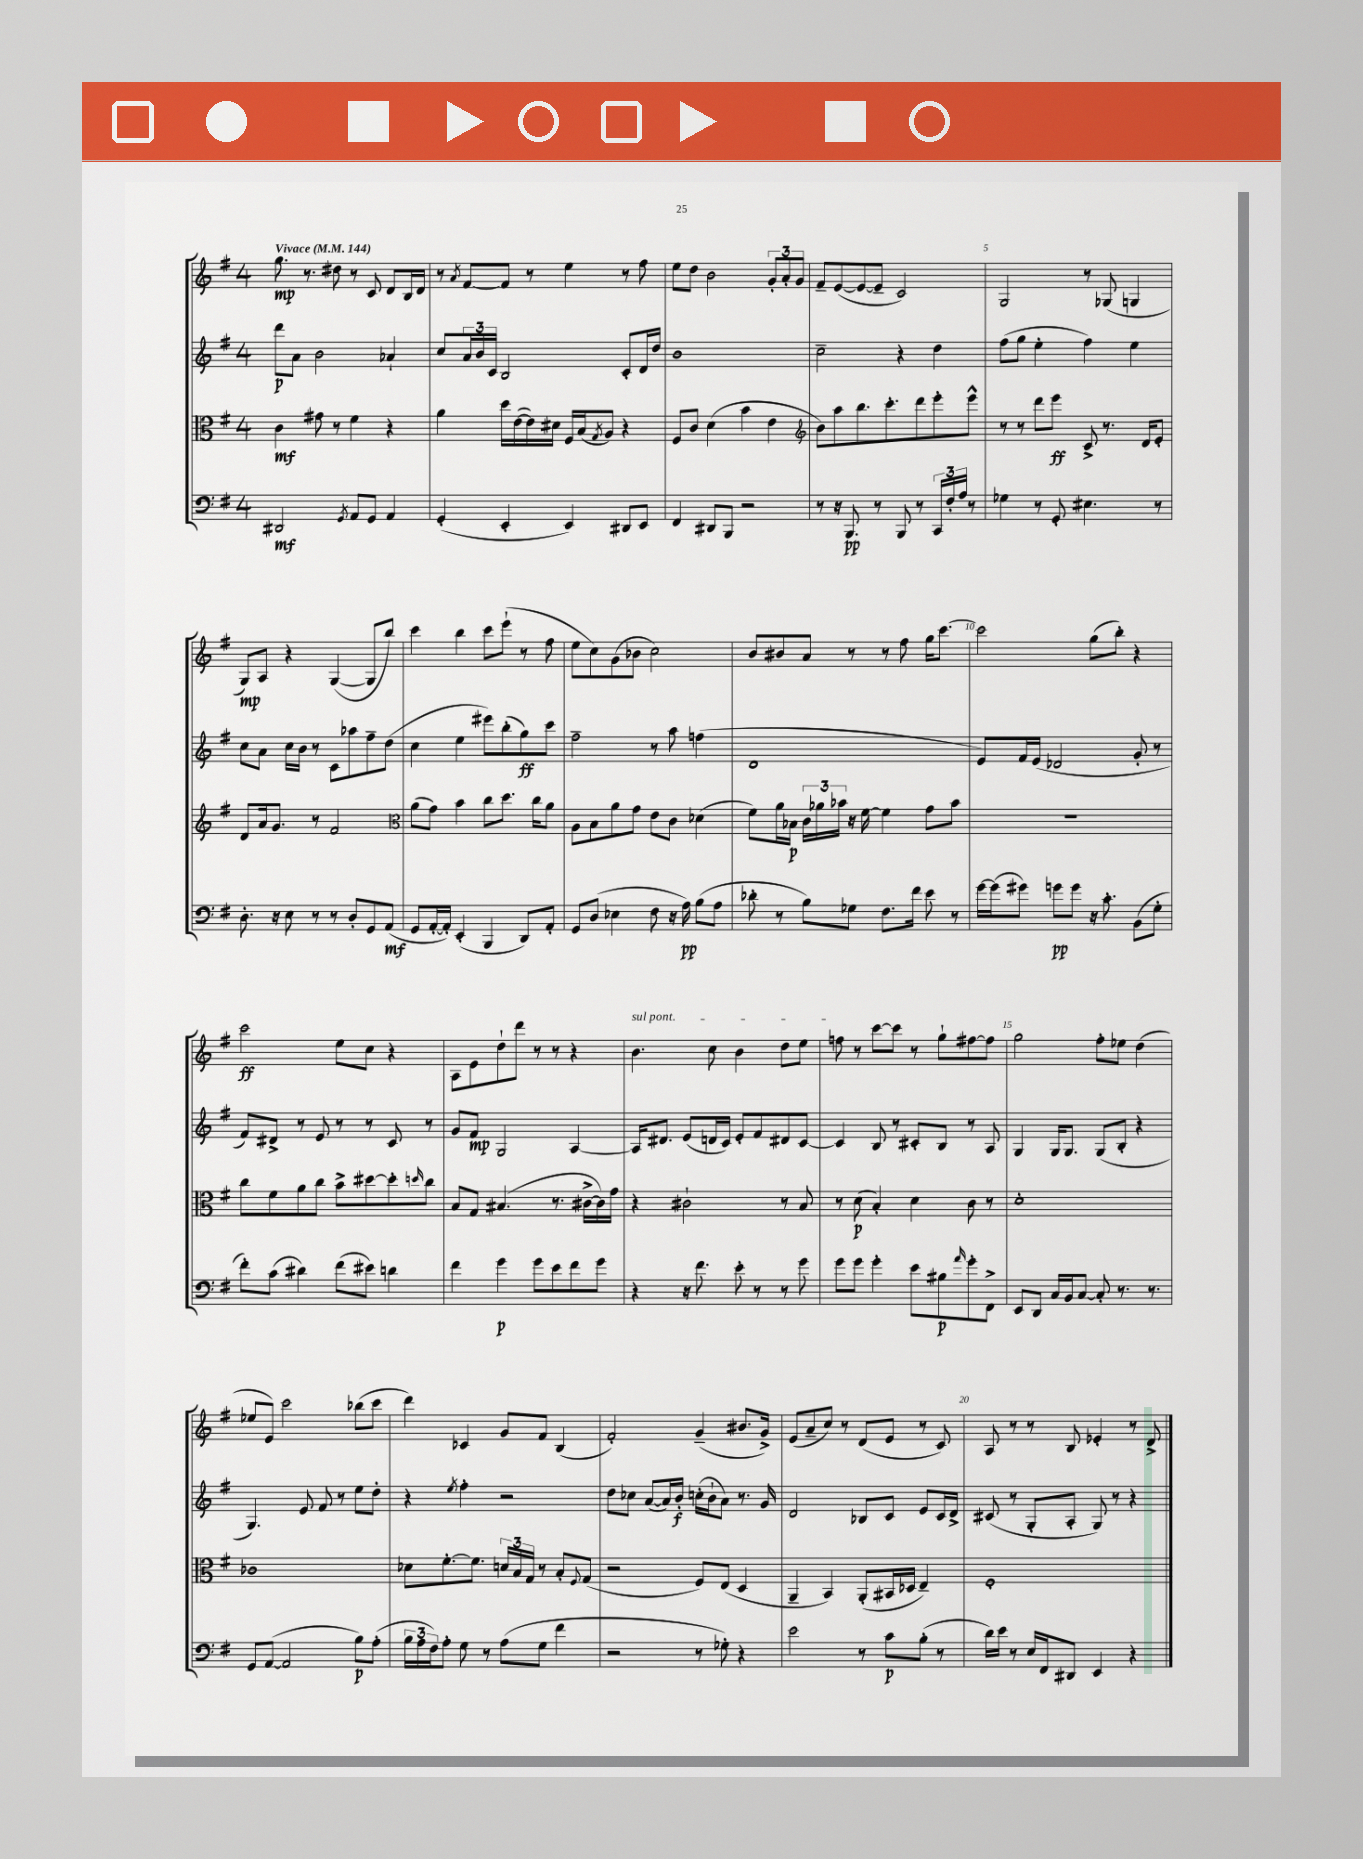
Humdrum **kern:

**kern	**kern	**kern	**kern
*staff4	*staff3	*staff2	*staff1
*clefF4	*clefC3	*clefG2	*clefG2
*k[f#]	*k[f#]	*k[f#]	*k[f#]
*M4/4	*M4/4	*M4/4	*M4/4
*MM144	*MM144	*MM144	*MM144
2DD#/	4c\	8ddd\L	8.gg\
.	.	8a\J	.
.	.	.	8.r
.	8g#\	2b\	.
.	8r	.	8dd#\
8qGG/	.	.	.
8AA/L	4f#\	.	8r
8GG/J	.	.	8c/
4AA/	4r	4a-`/	8d/L
.	.	.	16B/L
.	.	.	16d/JJ
=	=	=	=
(4GG'/	4a\	8cc/L	8r
.	.	.	8qa/
.	.	24a/L	[8f#/L
.	.	24b/	.
.	.	24c/JJ	.
4EE'/	16dd\LL	2B/	8f#/]J
.	([16e\	.	.
.	16e\])	.	8r
.	16d#\JJ	.	.
4EE/)	16F#/LL	.	4ee\
.	(16B/J	.	.
.	8qG/	.	.
.	8A/J)	.	.
8DD#/L	4r	8c'/L	8r
8EE/J	.	16d/L	8ff#\
.	.	16dd/JJ	.
=	=	=	=
4FF#/	8F#/L	1b	8ee\L
.	8c/J	.	8dd\J
8DD#/L	(4d\	.	2b\
8BBB/J	.	.	.
2r	4b\	.	.
.	4e\	.	12g'/L
.	.	.	12a'/
.	.	.	12g/J
=	=	=	=
*	*clefG2	*	*
8r	8b\L)	2cc~\	8f#~/L
16r	8aa\	.	([8e/
8.BBB/	.	.	.
.	8.bb\	.	8e/_
8r	.	.	8e~/]J
.	8.ccc'\	.	.
8BBB/	.	4r	2c/)
8r	8ddd\	.	.
24CC/LL	8eee'\	4dd\	.
24F#'/	.	.	.
24A/JJ	.	.	.
8r	8eee^^\J	.	.
=	=	=	=
4G-\	8r	(8ff#\L	2G/
.	8r	8gg\J	.
8r	8ddd\L	4ee'\	.
8GG'/	8eee\J	.	.
4.E#\	8c^/	4ff#\)	8r
.	8.r	.	(8G-/
.	.	4ee\	4G/
.	16d/LK	.	.
8r	8e'/J	.	.
=	=	=	=
8.D'\	8d/L	8cc\L	8G/L)
.	16a/k	8a\J	8A/J
16r	8.g/J	.	.
8E\	.	16cc\LL	4r
.	.	16b\JJ	.
8r	8r	8r	.
8r	2f#/	8c\L	([4G/
8D'/L	.	8aa-\	.
8GG/	.	8ff#~\	8G/]L
(8AA/J	.	(8dd\J	8bb/J)
=	=	=	=
*	*clefC3	*	*
8GG/L	(8a\L	4cc\	4ccc\
[16AA'/L	8g\J)	.	.
16AA'/]JJ)	.	.	.
(4EE'/	4b\	4ee\	4bb\
4BBB/	8cc\L	8eee#\L)	8ccc\L
.	8.dd\J	(8bb'\	(8eee`\J
8DD/L)	.	8gg\)	8r
.	16cc\LK	.	.
8AA'/J	8a\J	8ccc\J	8ff#\
=	=	=	=
8GG/L	8A\L	2ff#~\	8ee\L
(8D/J	8B\	.	8cc\)
4E-\	8a\	.	(8g\
.	8g\J	.	8b-\J
8F#\	8e\L	8r	2cc\)
16r	8c\J	8aa\	.
16A\)	.	.	.
(8B\L	(4d-\	(4ff\	.
8A\J	.	.	.
=	=	=	=
8d-'\	8f#\L)	1d	8b/L
8r	16a\L	.	8b#/
.	16B-\JJ	.	.
8B\L)	24c\LL	.	8a/J
.	24a-\	.	.
.	24b-\JJ	.	.
8G-\J	16r	.	8r
.	[16f#\	.	.
8.F#\L	4f#\]	.	8r
.	.	.	8ff#\
16f#\Jk	.	.	.
8e\	8g\L	.	16gg\LK
.	.	.	[8.ccc\J
8r	8b-\J	.	.
=	=	=	=
[16g\LL	1r	8e/L)	2ccc\]
(16g\]J	.	.	.
8g#\J)	.	16f#/L	.
.	.	(16e/JJ	.
8g\L	.	2d-/	.
8g\J	.	.	.
16r	.	.	(8gg\L
8.c'\	.	.	.
.	.	.	8bb'\J)
(8BB\L	.	8g'/	4r
8G'\J	.	8r	.
=	=	=	=
8f#'\L)	8cc\L	8f#/L)	2ccc\
(8c\J	8f#\	8d#^/J	.
4d#\)	8a\	8r	.
.	8cc\J	8e/	.
(8f#\L	8b^\L	8r	8ee\L
8e#\J)	[8dd#\	8r	8cc\J
4d\	8dd#'\]	8c/	4r
.	16qqdd/	.	.
.	8cc\J	8r	.
=	=	=	=
4f#\	8B/L	8g/L	8A\L
.	8G/J	8f#/J	8e\
4g\	(4.B#/	2G/	8dd`\
.	.	.	8ddd\J
8g\L	.	.	8r
8e\	8.r	.	8r
8f#\	.	[4A/	4r
.	[16c#^\LL	.	.
8g\J	16c#\])	.	.
.	16g\JJ	.	.
=	=	=	=
4r	4r	16A/]LK	4.b\
.	.	8.d#/J	.
16r	2c#`\	(8e/L	.
8.f#\	.	.	.
.	.	16d/L	8cc\
.	.	16c/JJ)	.
8e'\	.	8e'/L	4b\
8r	.	8f#/	.
8r	8r	8d#/	8dd\L
8g\	8B/	[8c/J	8ee\J
=	=	=	=
8g\L	8r	4c/]	8ff\
8g\J	(8d\	.	8r
4g'\	4B'/)	8B/	[8ccc\L
.	.	8r	8ccc\]J
8e\L	4d\	8c#'/L	8r
8B#\	.	8B/J	8gg`\L
16qqa/	.	.	.
8g'\	8c\	8r	[8ff#\
8FF#^\J	8r	8A/	8ff#\]J
=	=	=	=
8EE/L	1d'	4G/	2gg\
8DD/J	.	.	.
16C/LL	.	16G/LK	.
16BB/J	.	8.G/J	.
[8C/J	.	.	.
8C'/]	.	(8G/L	8ff#'\L
8.r	.	8B'/J	8ee-\J
.	.	4r	(4dd\
8.r	.	.	.
=	=	=	=
8GG/L	1c-	4.G/)	8ee-/L
([8AA/J	.	.	8e/J)
2AA/]	.	.	2ccc\
.	.	8e/	.
.	.	8f#/	.
.	.	8r	.
8B\L)	.	8ee\L	(8bb-\L
(8A'\J	.	8dd'\J	8ccc\J
=	=	=	=
24B\LL	8d-\L	4r	4ddd\)
24A\	.	.	.
24F#\J)	.	.	.
8A'\J	[8.f#'\	.	.
.	.	8qee/	.
8G\	.	4ff#'\	4c-/
.	8.f#\]J	.	.
8r	.	.	.
(8A\L	24d/LL	2r	8g/L
.	24B/	.	.
.	24G/JJ	.	.
8G\J	8r	.	8f#/J
4f#\	8B'/L	.	(4B/
.	8qqF#/	.	.
.	(8G/J	.	.
=	=	=	=
2r	2r	8dd\L	2f#'/)
.	.	8cc-\J	.
.	.	([8a/L	.
.	.	16a/]L)	.
.	.	16b'/JJ	.
8r	8F#/L)	(16cc'\LL	(4g~/
.	.	16b`\J	.
8G-'\)	(8E/J	8a\J)	.
4r	4D/	8.r	8.b#/L
.	.	16g/	16g^/Jk)
=	=	=	=
2e\	4AA~/	2d/	(8e/L
.	.	.	8a~/
.	4BB/)	.	8cc/J)
.	.	.	8r
8r	(8AA'/L	8B-/L	(8d/L
8c\L	16BB#/L	8c/J	8e/J
.	16D-/JJ	.	.
(8B'\J	4E~/)	8e/L	8r
8r	.	16c/L	8c/)
.	.	16d^/JJ	.
=	=	=	=
16d\LL)	1F#'	(8c#/	8A/
16e\JJ	.	.	.
8r	.	8r	8r
16E/LL	.	8G'/L	8r
16FF#/J	.	.	.
8DD#/J	.	8A'/J	8B/
4EE/	.	8G/)	4e-'/
.	.	8r	.
4r	.	4r	8r
.	.	.	8d^/
==	==	==	==
*-	*-	*-	*-
